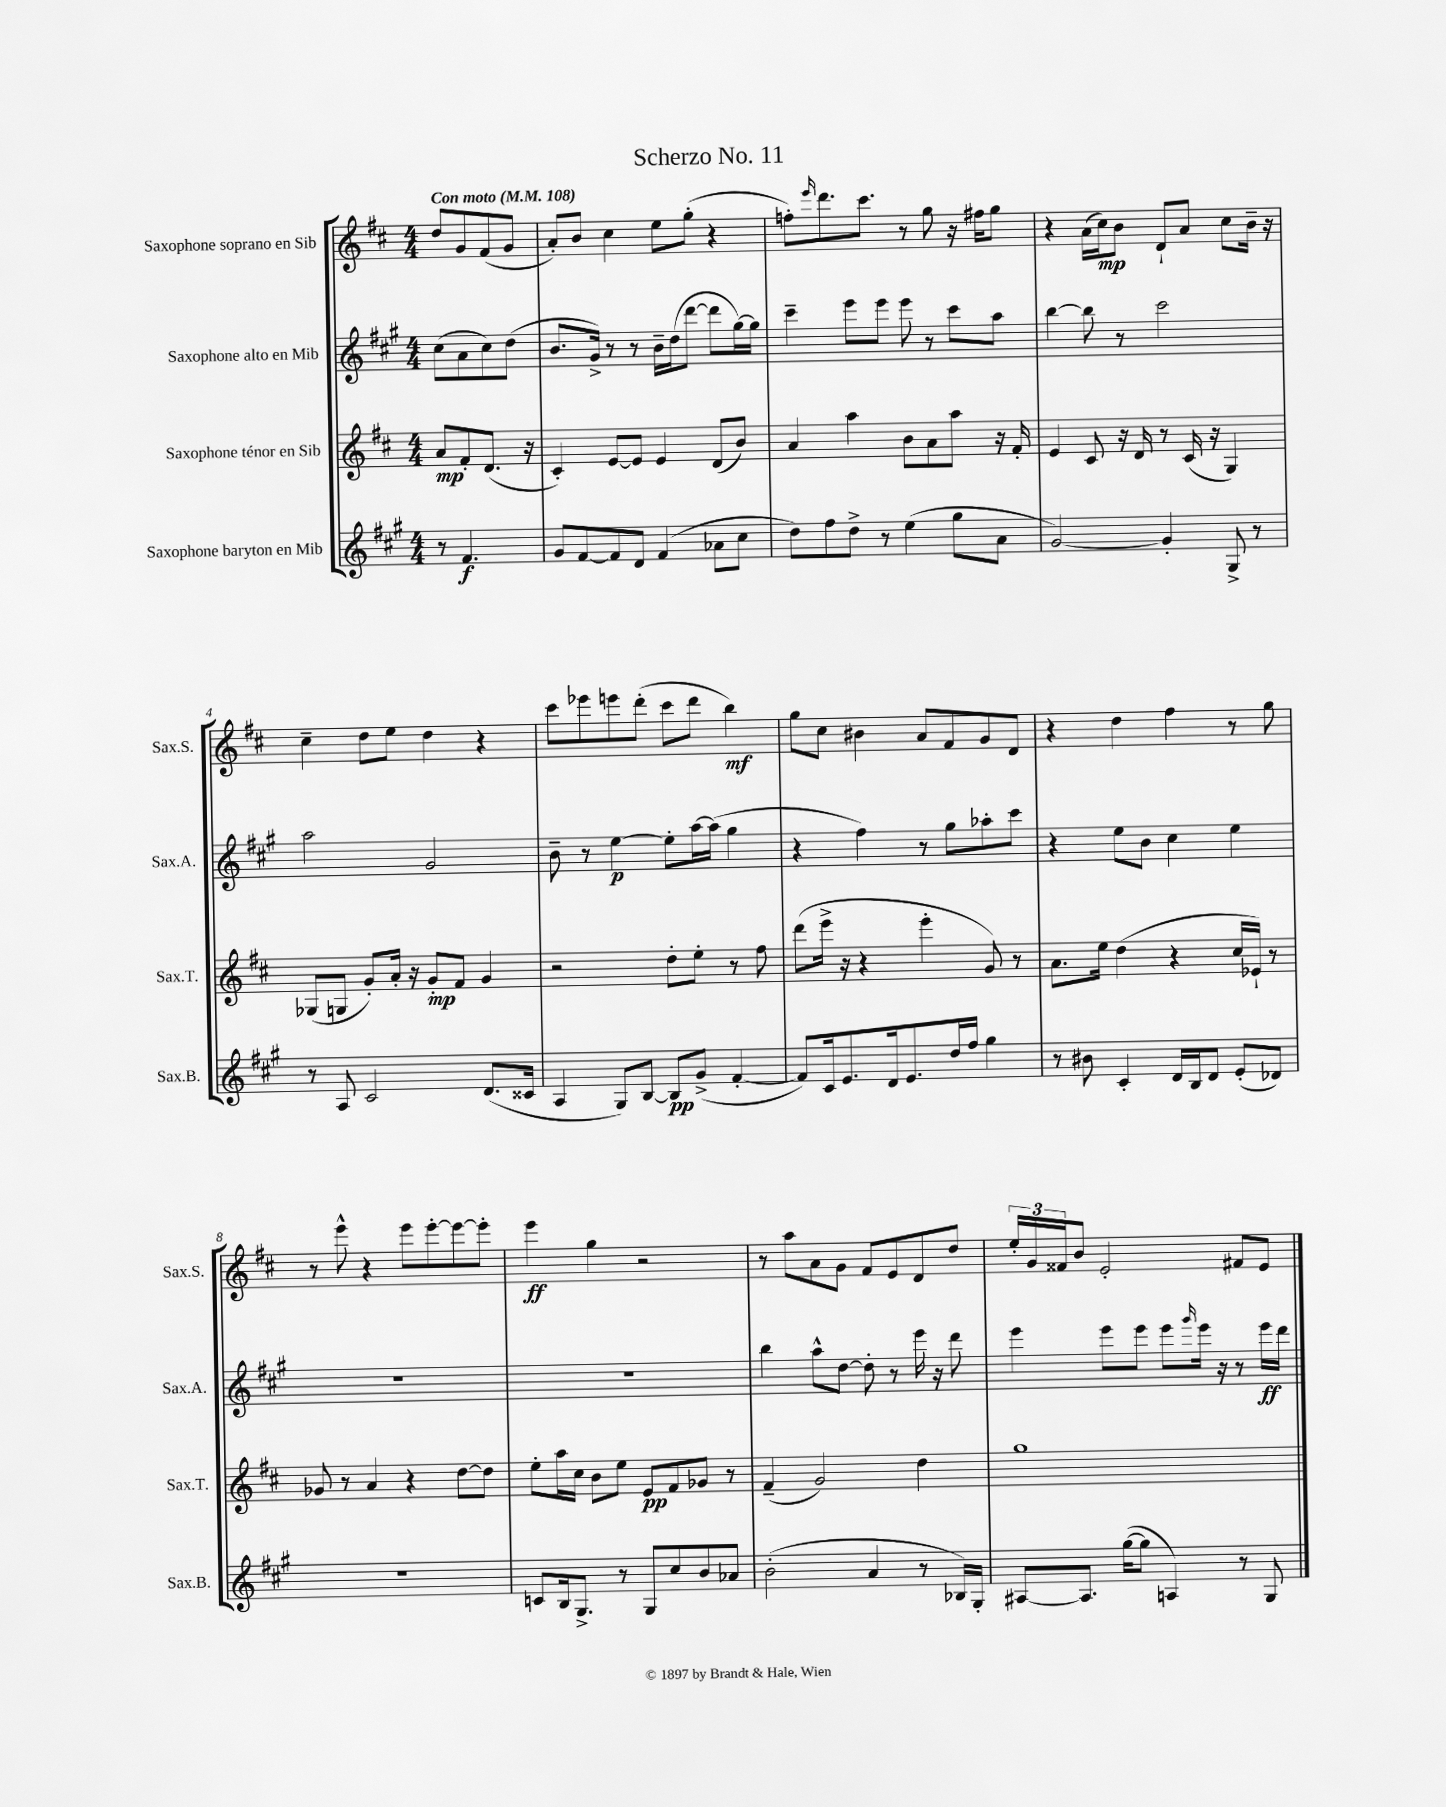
\header { title = "Scherzo No. 11" }
<<
\new StaffGroup <<
\new Staff = "s0" \with { instrumentName = "Saxophone soprano en Sib" shortInstrumentName = "Sax.S." } {
    \clef treble \key d \major \numericTimeSignature \time 4/4 \partial 2 \tempo "Con moto" 4 = 108
    d''8 g'8 fis'8( g'8 |
    a'8-.) b'8 cis''4 e''8 g''8-.( r4 |
    f''8-.) \grace { e'''16 } d'''8. cis'''8. r8 g''8 r16 fis''16 g''8 |
    r4 a'16( cis''16\mp) b'8 d'8-! a'8 cis''8 b'16-- r16 |
    cis''4-- d''8 e''8 d''4 r4 |
    cis'''8 ees'''8 e'''8 d'''8-.( cis'''8 d'''8 b''4\mf) |
    g''8 cis''8 bis'4 a'8 fis'8 g'8 d'8 |
    r4 d''4 fis''4 r8 g''8 |
    r8 e'''8-^ r4 e'''8 e'''8~-. e'''8~ e'''8-. |
    e'''4\ff g''4 r2 |
    r8 a''8 a'8 g'8 fis'8 e'8 d'8 d''8 |
    \tuplet 3/2 { e''16-. g'16 fisis'16 } b'8 e'2-. fis'8 e'8 \bar "|." |
}
\new Staff = "s1" \with { instrumentName = "Saxophone alto en Mib" shortInstrumentName = "Sax.A." } {
    \clef treble \key a \major \numericTimeSignature \time 4/4 \partial 2
    cis''8( a'8 cis''8) d''8( |
    b'8. gis'16->) r8 r8 b'16-- d''16( d'''8~ d'''8 gis''16~) gis''16 |
    cis'''4-- e'''8 e'''8 e'''8 r8 cis'''8 a''8 |
    b''4~ b''8 r8 cis'''2 |
    a''2 gis'2 |
    b'8-- r8 e''4~\p e''8-. a''16~ a''16( gis''4 |
    r4 fis''4) r8 gis''8 aes''8-. cis'''8 |
    r4 e''8 b'8 cis''4 e''4 |
    R1 |
    R1 |
    b''4 a''8-^ d''8~ d''8-. r8 e'''16 r16 d'''8 |
    e'''4 e'''8 e'''8 e'''8 \grace { gis'''16 } e'''16 r16 r8 e'''16\ff d'''16 \bar "|." |
}
\new Staff = "s2" \with { instrumentName = "Saxophone ténor en Sib" shortInstrumentName = "Sax.T." } {
    \clef treble \key d \major \numericTimeSignature \time 4/4 \partial 2
    a'8\mp fis'8-. d'8.( r16 |
    cis'4-.) e'8~ e'8 e'4 d'8( b'8) |
    a'4 a''4 b'8 a'8 a''8 r16 fis'16-. |
    e'4 cis'8 r16 d'16 r8 cis'16( r16 g4) |
    ges8( g8 g'8-.) a'16-. r16 g'8-.\mp fis'8 g'4 |
    r2 d''8-. e''8-. r8 fis''8 |
    d'''8( e'''16-> r16 r4 e'''4-. g'8) r8 |
    a'8. e''16 d''4( r4 cis''16 ees'16-!) r8 |
    ges'8 r8 a'4 r4 d''8~ d''8 |
    e''8-. a''16 cis''16 b'8 e''8 e'8\pp fis'8 ges'8 r8 |
    fis'4--( g'2) d''4 |
    g''1 \bar "|." |
}
\new Staff = "s3" \with { instrumentName = "Saxophone baryton en Mib" shortInstrumentName = "Sax.B." } {
    \clef treble \key a \major \numericTimeSignature \time 4/4 \partial 2
    r8 fis'4.\f |
    gis'8 fis'8~ fis'8 d'8 fis'4( aes'8 cis''8 |
    d''8) fis''8 d''8-> r8 e''4( gis''8 a'8 |
    gis'2~) gis'4-. gis8-> r8 |
    r8 a8 cis'2 d'8.( cisis'16 |
    a4 gis8) b8~ b8\pp gis'8->( fis'4~-. |
    fis'8) cis'16 e'8. d'16 e'8. d''16 fis''16 gis''4 |
    r8 bis'8 cis'4-. d'16 b16 d'8 e'8-.( des'8) |
    r1 |
    c'8 b16 gis8.-> r8 gis8 cis''8 b'8 aes'8 |
    b'2-.( a'4 r8 bes16) gis16-. |
    ais8~ ais8. gis''16~( gis''8 a4) r8 gis8 \bar "|." |
}
>>
>>
